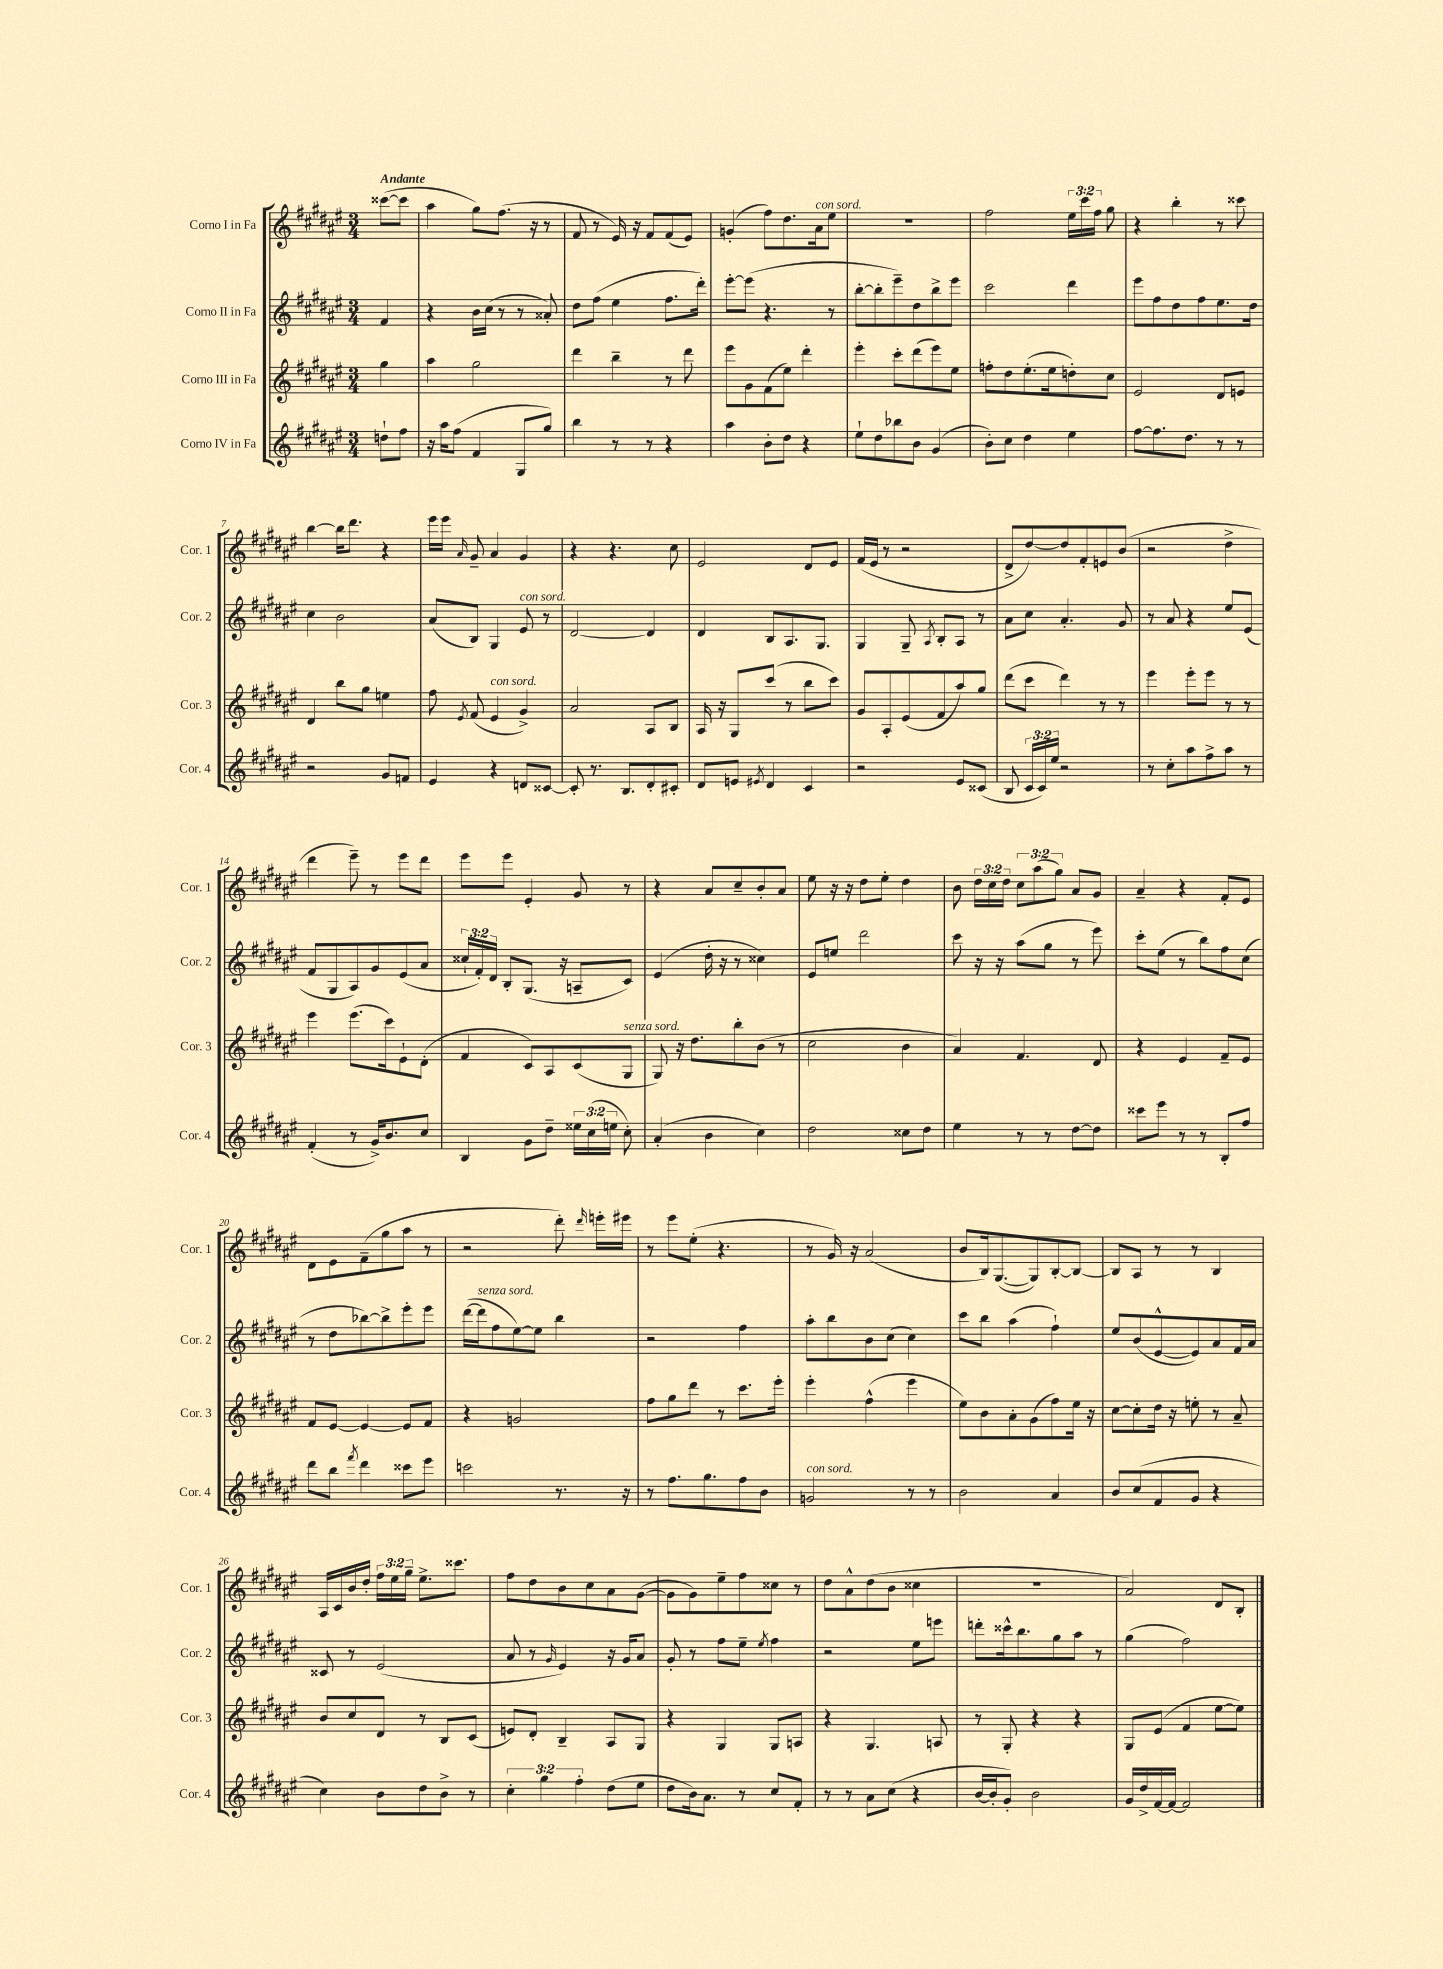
<<
\new StaffGroup <<
\new Staff = "s0" \with { instrumentName = "Corno I in Fa" shortInstrumentName = "Cor. 1" } {
    \clef treble \key fis \major \numericTimeSignature \time 3/4 \override Staff.TupletNumber.text = #tuplet-number::calc-fraction-text \partial 4 \tempo "Andante"
    \autoBeamOff cisis'''8[~( cisis'''8] |
    ais''4 gis''8[) fis''8.]( r16 r8 |
    fis'8 r8 eis'16) r16 fis'8[ fis'8( eis'8]) |
    g'4-.( fis''8[) dis''8. ais'16^\markup { \italic "con sord." } eis''8] |
    R2. |
    fis''2 \tuplet 3/2 { eis''16[ cis'''16 fis''16] } gis''8 |
    r4 b''4-. r8 cisis'''8 |
    b''4~ b''16[ dis'''8.] r4 |
    eis'''16[ eis'''16] \grace { ais'16 } gis'8-- ais'4 gis'4 |
    r4 r4. cis''8 |
    eis'2 dis'8[ eis'8] |
    fis'16[( eis'16] r8 r2 |
    dis'8[-> dis''8~) dis''8 fis'8-. e'8 b'8]( |
    r2 dis''4-> |
    dis'''4 eis'''8--) r8 eis'''8[ dis'''8] |
    eis'''8[ eis'''8] eis'4-. gis'8 r8 |
    r4 ais'8[ cis''8-- b'8-. ais'8] |
    eis''8 r16 r16 dis''8[ eis''8]-. dis''4 |
    b'8 \tuplet 3/2 { dis''16[ cis''16 dis''16] } \tuplet 3/2 { cis''8[ ais''8( gis''8]) } ais'8[ gis'8] |
    ais'4-- r4 fis'8[-. eis'8] |
    dis'8[ eis'8 fis'8--( gis''8 ais''8] r8 |
    r2 dis'''8-.) \grace { dis'''16 } e'''16[-. eis'''16] |
    r8 eis'''8[ eis''8]-.( r4. |
    r8 gis'16) r16 ais'2( |
    b'8[ b16) gis8.~( gis8) b8~-. b8]~ |
    b8[ ais8] r8 r8 b4 |
    ais16[ cis'16 b'16 dis''16]-. \tuplet 3/2 { fis''16[ eis''16 gis''16]-- } eis''8.[-> cisis'''8.] |
    fis''8[ dis''8 b'8 cis''8 ais'8 gis'8]~( |
    gis'8[ gis'8) eis''8-- fis''8 cisis''8] r8 |
    dis''8[ ais'8-^ dis''8( b'8] cisis''4 |
    R2. |
    ais'2) dis'8[ b8]-. \bar "|." |
}
\new Staff = "s1" \with { instrumentName = "Corno II in Fa" shortInstrumentName = "Cor. 2" } {
    \clef treble \key fis \major \numericTimeSignature \time 3/4 \override Staff.TupletNumber.text = #tuplet-number::calc-fraction-text \partial 4
    \autoBeamOff fis'4 |
    r4 b'16[ cis''16]( r8 r8 aisis'8-.) |
    dis''8[ fis''8]( eis''4 fis''8.[ dis'''16]-.) |
    eis'''8[~-. eis'''8]( r4. r8 |
    b''8[~-. b''8-. eis'''8--) dis''8 b''8-> eis'''8] |
    cis'''2 dis'''4 |
    eis'''8[ fis''8 dis''8 fis''8 eis''8. dis''16] |
    cis''4 b'2 |
    ais'8[( b8]) gis4 eis'8^\markup { \italic "con sord." } r8 |
    dis'2~ dis'4 |
    dis'4 b8[ ais8. gis8.] |
    gis4 gis8-- \acciaccatura { ais8 } b8[-. ais8] r8 |
    ais'8[ cis''8] ais'4.-. gis'8 |
    r8 ais'8 r4 eis''8[ eis'8]( |
    fis'8[ gis8 ais8) gis'8 eis'8( ais'8] |
    \tuplet 3/2 { cisis''16[-! fis'16-.) dis'16] } b8[-. gis8.]( r16 a8[-- cis'8]) |
    eis'4( dis''16-. r16 r8 cisis''4) |
    eis'8[ e''8] dis'''2 |
    cis'''8 r16 r16 ais''8[( gis''8] r8 eis'''8) |
    cis'''8[-. eis''8]( r8 b''8[) fis''8 cis''8]( |
    r8 dis''8[ bes''8~) bes''8-> eis'''8-. eis'''8] |
    dis'''16[~( dis'''16^\markup { \italic "senza sord." } fis''8 eis''8~) eis''8] b''4 |
    r2 fis''4 |
    ais''8[-. b''8 b'8 cis''8]( cis''4) |
    cis'''8[ b''8] ais''4( fis''4-!) |
    eis''8[ b'8( eis'8~-^ eis'8) ais'8 fis'16 ais'16] |
    cisis'8 r8 eis'2( |
    ais'8 r8 \grace { gis'16 } eis'4) r16 gis'16[ ais'8] |
    gis'8-. r8 fis''8[ eis''8]-- \acciaccatura { eis''8 } fis''4 |
    r2 eis''8[ e'''8] |
    d'''8[-. cisis'''16-^ b''8. gis''8 ais''8] r8 |
    gis''4( fis''2) \bar "|." |
}
\new Staff = "s2" \with { instrumentName = "Corno III in Fa" shortInstrumentName = "Cor. 3" } {
    \clef treble \key fis \major \numericTimeSignature \time 3/4 \partial 4
    \autoBeamOff gis''4 |
    ais''4 gis''2 |
    dis'''4 b''4-- r8 dis'''8 |
    eis'''8[ gis'8 fis'8( eis''8]) dis'''4-. |
    eis'''4-. cis'''8[-. dis'''8( eis'''8) eis''8] |
    f''8[-. dis''8 eis''8.-.( eis''16 d''8-.) cis''8] |
    eis'2 dis'8[ e'8] |
    dis'4 b''8[ gis''8] e''4 |
    fis''8 \acciaccatura { eis'8 } fis'8( eis'4^\markup { \italic "con sord." } gis'4->) |
    ais'2 ais8[ b8] |
    ais16 r16 gis8[ cis'''8]( r8 b''8[ cis'''8]) |
    gis'8[ ais8-. eis'8( fis'8 ais''8) gis''8] |
    dis'''8[( cis'''8] dis'''4) r8 r8 |
    eis'''4 eis'''8[-. eis'''8] r8 r8 |
    eis'''4 eis'''8.[( cis'''16) eis'8-! dis'8]-.( |
    fis'4 cis'8[) ais8 cis'8( gis8]^\markup { \italic "senza sord." } |
    gis8) r16 dis''8.[ b''8-. b'8]( r8 |
    cis''2 b'4 |
    ais'4) fis'4. dis'8 |
    r4 eis'4 fis'8[-- eis'8] |
    fis'8[ eis'8]~ eis'4~ eis'8[ fis'8] |
    r4 g'2 |
    fis''8[ gis''8 dis'''8] r8 cis'''8.[ eis'''16]-. |
    eis'''4-. fis''4-^( eis'''4 |
    eis''8[) b'8 ais'8-. gis'8( fis''8) eis''16] r16 |
    cis''8[~ cis''8-. dis''16] r16 e''8-. r8 ais'8-- |
    b'8[ cis''8 dis'8] r8 b8[ cis'8]( |
    e'8[) dis'8]-. b4-- ais8[ gis8] |
    r4 gis4 gis8[ a8] |
    r4 gis4. a8 |
    r8 gis8-. r4 r4 |
    gis8[ eis'8]( fis'4 eis''8[~ eis''8]) \bar "|." |
}
\new Staff = "s3" \with { instrumentName = "Corno IV in Fa" shortInstrumentName = "Cor. 4" } {
    \clef treble \key fis \major \numericTimeSignature \time 3/4 \override Staff.TupletNumber.text = #tuplet-number::calc-fraction-text \partial 4
    \autoBeamOff d''8[-! fis''8] |
    r16 ais''16[ fis''8]( fis'4 gis8[ gis''8]) |
    b''4 r8 r8 r4 |
    ais''4 b'8[-. dis''8] r4 |
    eis''8[-! dis''8 bes''8 b'8] gis'4( |
    b'8[-.) cis''8] dis''4 eis''4 |
    fis''8[~ fis''8. dis''8.] r8 r8 |
    r2 gis'8[ f'8] |
    eis'4 r4 d'8[ cisis'8]~ |
    cisis'8-. r8. b8.[ dis'8-. cis'8]-. |
    dis'8[ e'8] \acciaccatura { eis'8 } dis'4 cis'4 |
    r2 eis'8[ cisis'8]( |
    b8 \tuplet 3/2 { cis'16[ cis'16) eis''16] } r2 |
    r8 cis''8[-. ais''8 fis''8-> ais''8] r8 |
    fis'4-.( r8 gis'16[->) b'8. cis''8] |
    b4 gis'8[ dis''8]-- \tuplet 3/2 { eisis''16[ cis''16( e''16] } cis''8-.) |
    ais'4-.( b'4 cis''4) |
    dis''2 cisis''8[ dis''8] |
    eis''4 r8 r8 dis''8[~ dis''8] |
    cisis'''8[ eis'''8] r8 r8 b8[-. fis''8] |
    dis'''8[ b''8] \acciaccatura { fis'''8 } dis'''4 cisis'''8[ eis'''8] |
    c'''2 r8. r16 |
    r8 fis''8.[ gis''8. fis''8 b'8] |
    g'2^\markup { \italic "con sord." } r8 r8 |
    b'2 ais'4 |
    b'8[ cis''8( fis'8 gis'8] r4 |
    cis''4) b'8[ dis''8 b'8]-> r8 |
    \tuplet 3/2 { cis''4-. gis''4 fis''4-. } dis''8[( eis''8] |
    dis''8[ b'16) ais'8.] r8 cis''8[ fis'8]-. |
    r8 r8 ais'8[ cis''8]( r4 |
    b'16[~ b'16-. gis'8]-.) b'2 |
    gis'16[ dis''16-> fis'16~ fis'16]~ fis'2 \bar "|." |
}
>>
>>
